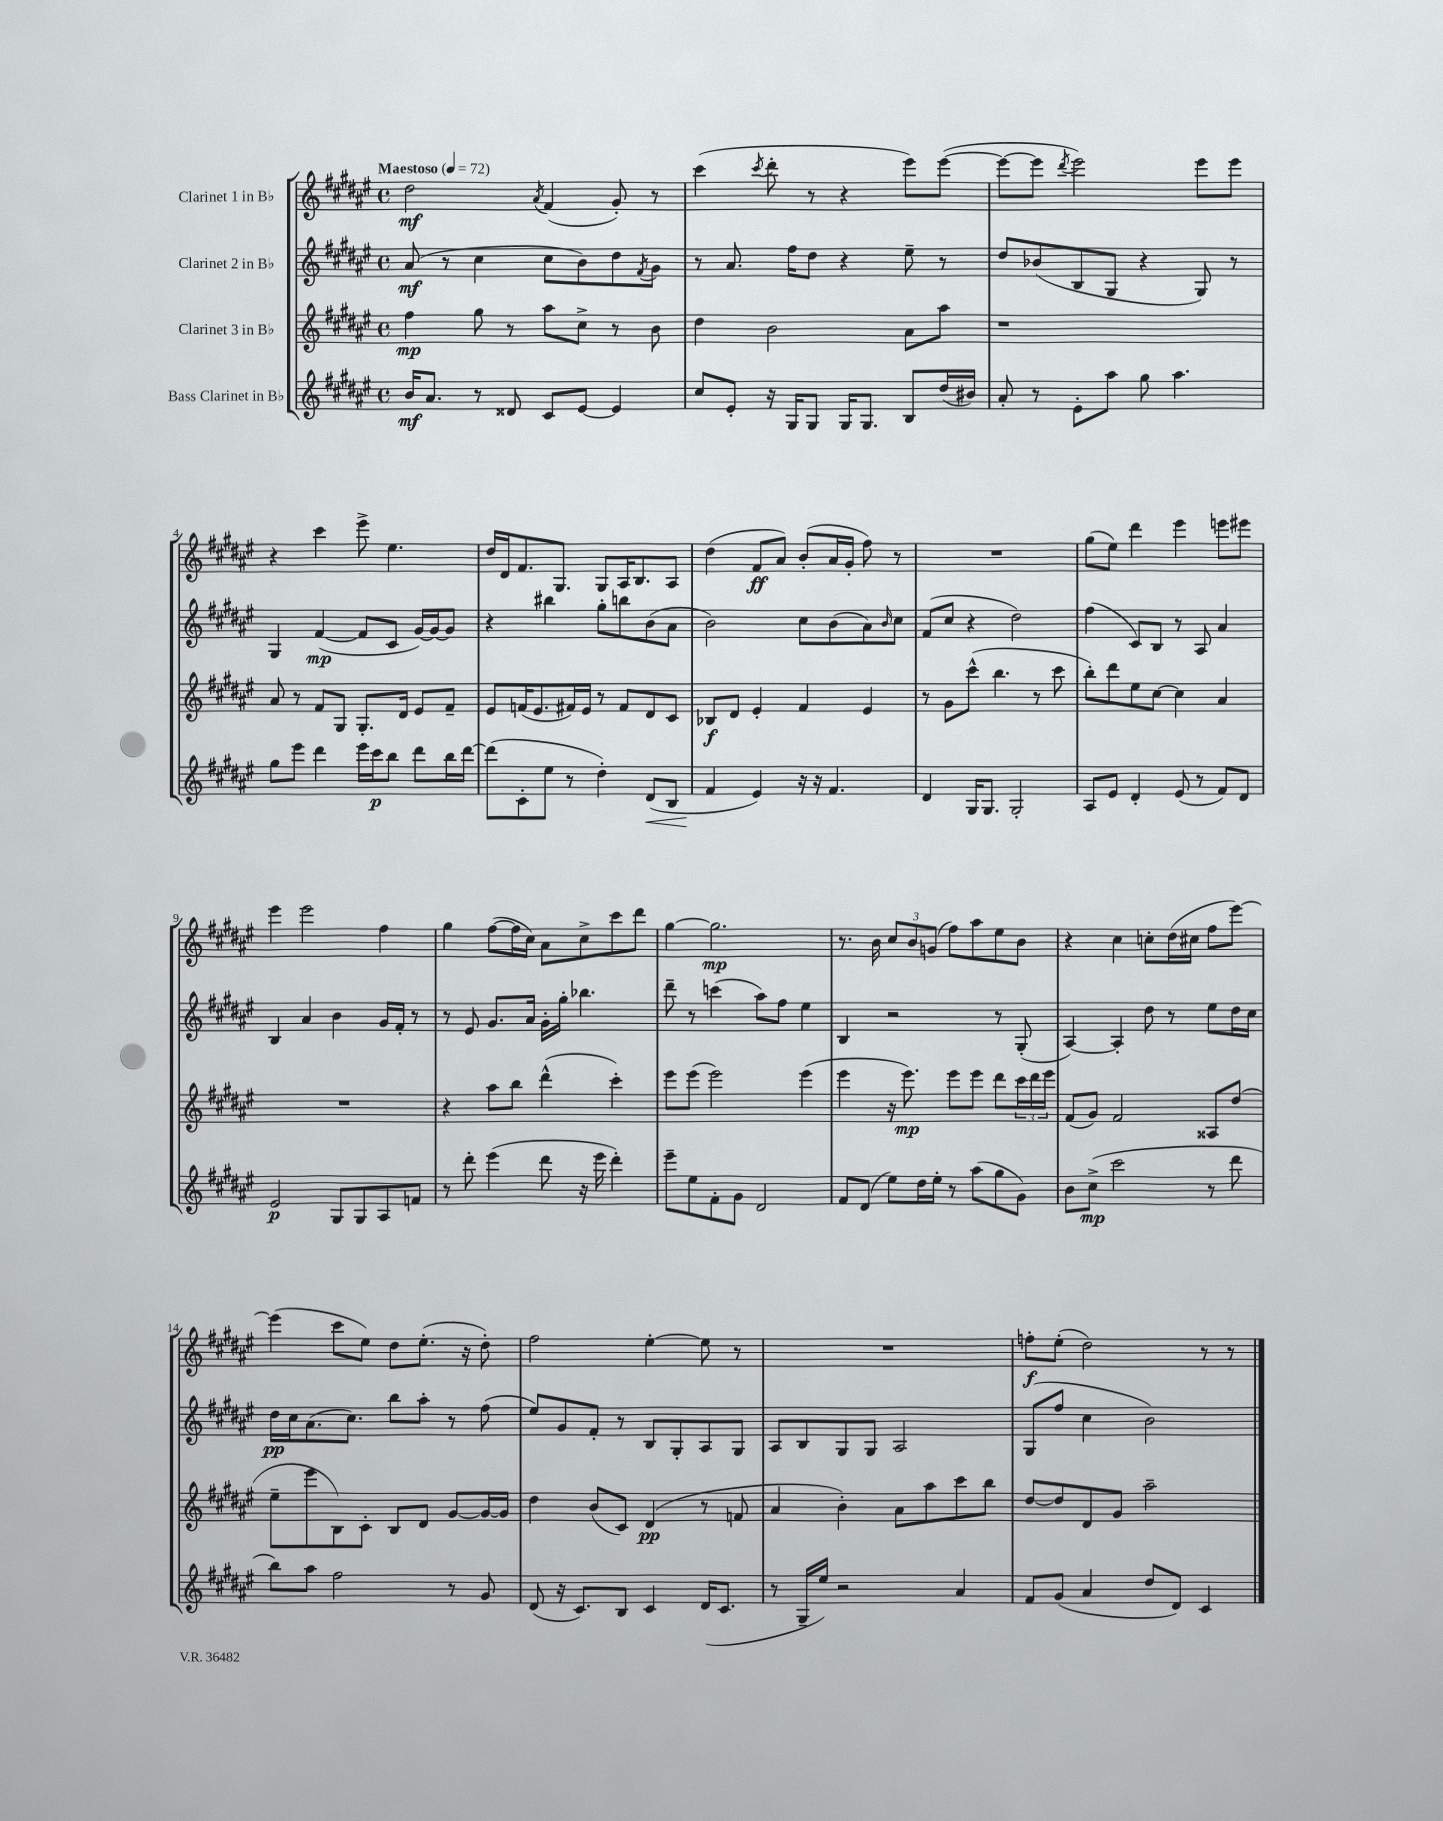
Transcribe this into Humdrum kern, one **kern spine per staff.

**kern	**kern	**kern	**kern
*staff4	*staff3	*staff2	*staff1
*clefG2	*clefG2	*clefG2	*clefG2
*k[f#c#g#d#a#e#]	*k[f#c#g#d#a#e#]	*k[f#c#g#d#a#e#]	*k[f#c#g#d#a#e#]
*M4/4	*M4/4	*M4/4	*M4/4
*met(c)	*met(c)	*met(c)	*met(c)
*MM72	*MM72	*MM72	*MM72
16b/LK	4ff#\	(8a#/	2dd#\
8.a#/J	.	.	.
.	.	8r	.
8r	8gg#\	4cc#\	.
8d##/	8r	.	.
.	.	.	8qa#/
8c#/L	8aa#\L	8cc#\L	(4f#/
[8e#/J	8cc#^\J	8b\)	.
4e#/]	8r	8dd#\	8g#'/)
.	.	8qf#/	.
.	8b\	8g#\J	8r
=	=	=	=
8cc#/L	4dd#\	8r	(4ccc#\
8e#'/J	.	8.a#/	.
.	.	.	8qccc#/
16r	2b\	.	8ddd#'\
16G#/LK	.	16ff#\LK	.
8G#/J	.	8dd#\J	8r
16G#/LK	.	4r	4r
8.G#/J	.	.	.
8B/L	8a#\L	8ee#~\	8eee#\L)
(16dd#/L	8aa#\J	8r	([8eee#\J
16b#/JJ)	.	.	.
=	=	=	=
8a#'/	1r	8dd#/L	8eee#\_L
8r	.	(8b-/	8eee#\]J
.	.	.	8qddd#/
8e#'\L	.	8B/	2eee#\)
8aa#\J	.	8G#/J	.
8gg#\	.	4r	.
4.aa#\	.	.	.
.	.	8G#/)	8eee#\L
.	.	8r	8eee#\J
=	=	=	=
8gg#\L	8a#/	4G#/	4r
8eee#\J	8r	.	.
4ddd#\	8f#/L	([4f#/	4ccc#\
.	8G#/J	.	.
16eee#\LL	8.G#'/L	8f#/]L	8eee#^\
16ccc#\J	.	.	.
8bb\J	.	8c#/J	4.ee#\
.	16d#/Jk	.	.
8ddd#\L	8e#/L	[16g#/LL)	.
.	.	16g#/_J	.
16bb\L	8f#~/J	8g#/]J	.
[16ddd#\JJ	.	.	.
=	=	=	=
(8ddd#\]L	8e#/L	4r	16dd#/LL
.	.	.	16d#/J
8c#'\	(16f/K	.	8.f#/
.	8.e#/	.	.
8ee#\J	.	4bb#\	.
.	.	.	8.G#/J
8r	16f#/L)	.	.
.	16e#/JJ	.	.
4dd#'\)	8r	8gg#'\L	8G#/L
.	8f#/L	8bb\	16A#/K
.	.	.	8.B/
(8d#/L	8d#/	(8b\	.
8B/J	8c#/J	8a#\J	8A#/J
=	=	=	=
4f#/	8B-/L	2b\)	(4dd#\
.	8d#/J	.	.
4e#/)	4e#'/	.	8f#/L
.	.	.	8a#/J)
16r	4f#/	8cc#\L	(8b'/L
16r	.	.	.
4.f#/	.	(8b\	16a#/L
.	.	.	16g#'/JJ
.	4e#/	8a#\)	8ff#\)
.	.	16qqb/	.
.	.	8cc#\J	8r
=	=	=	=
4d#/	8r	(8f#/L	1r
.	8g#\L	8cc#/J	.
16G#/LK	(8ccc#^^\J	4r	.
8.G#/J	.	.	.
.	4.bb\	.	.
2G#'/	.	2dd#\)	.
.	8r	.	.
.	8ccc#\	.	.
=	=	=	=
8A#/L	8bb'\L)	(4ff#\	(8gg#\L
8e#/J	8ddd#\	.	8ee#\J)
4d#'/	8ee#\	8c#/L)	4ddd#\
.	[8cc#\J	8B/J	.
(8e#/	4cc#\]	8r	4eee#\
8r	.	8A#/	.
8f#/L)	4a#/	4a#/	8eee\L
8d#/J	.	.	8eee#\J
=	=	=	=
2e#/	1r	4B/	4eee#\
.	.	4a#/	2eee#\
8G#/L	.	4b\	.
8G#/	.	.	.
8A#/	.	16g#/LL	4ff#\
.	.	16f#'/JJ	.
8f/J	.	8r	.
=	=	=	=
8r	4r	8r	4gg#\
8ddd#'\	.	8e#/	.
(4eee#\	8aa#\L	8.g#/L	([8ff#\L
.	8bb\J	.	16ff#\]L
.	.	16a#/Jk	16cc#\JJ)
8ddd#\	(4ddd#^^\	16g#'\LL	8a#\L
.	.	16gg#'\JJ	.
16r	.	4.bb-\	8cc#^\
16eee#\	.	.	.
4ddd#'\)	4ccc#'\)	.	8ccc#\
.	.	.	8ddd#\J
=	=	=	=
8eee#~\L	8eee#\L	8ddd#~\	[4gg#\
8ee#\	(8eee#\J	8r	.
8f#'\	2eee#\)	(4ccc\	2.gg#\]
8g#\J	.	.	.
2d#/	.	8aa#\L)	.
.	.	8ff#\J	.
.	(4eee#\	4ee#\	.
=	=	=	=
8f#/L	4eee#\	4B/	8.r
(8d#/J	.	.	.
.	.	.	16b\
8ee#\L)	16r	2r	12cc#/L
.	8.eee#\)	.	.
.	.	.	12b/
16dd#\L	.	.	.
.	.	.	(12g/J
16ee#'\JJ	.	.	.
8r	8eee#\L	.	8ff#\L)
(8aa#\L	8eee#\J	.	8aa#\
8gg#\	8ddd#\L	8r	8ee#\
8g#\J)	24ccc#\L	(8G#'/	8b\J
.	24ddd#\	.	.
.	24eee#\JJ	.	.
=	=	=	=
8b\L	(8f#/L	[4A#/)	4r
(8cc#^\J	8g#/J)	.	.
2ccc#\	2f#/	4A#'/]	4cc#\
.	.	8dd#\	8cc'\L
.	.	8r	(16dd#\L
.	.	.	16cc#\JJ
8r	8A##/L	8ee#\L	8ff#\L
8ddd#\	(8dd#/J	16dd#\L	[8eee#\J)
.	.	16cc#\JJ	.
=	=	=	=
8bb\L)	8ee#~\L	16dd#\LL	(4eee#\]
.	.	16cc#\J	.
8aa#\J	8eee#\	(8.a#\	.
2ff#\	8B\)	.	8ccc#\L
.	.	8.cc#\J)	.
.	8c#'\J	.	8ee#\J)
.	8B/L	8bb\L	8dd#\L
.	8d#/J	8aa#'\J	(8.ee#'\J
8r	[8g#/L	8r	.
.	.	.	16r
8g#/	16g#/_L	(8ff#\	8dd#'\)
.	16g#/]JJ	.	.
=	=	=	=
(8d#/	4dd#\	8ee#/L)	2ff#\
16r	.	8g#/	.
8.c#/L)	.	.	.
.	(8b/L	8f#'/J	.
8B/J	8c#/J)	8r	.
4c#/	(4d#/	8B/L	[4ee#'\
.	.	8G#'/	.
(16d#/LK	8r	8A#/	8ee#\]
8.c#/J	.	.	.
.	8f/	8G#/J	8r
=	=	=	=
8r	4a#/	8A#/L	1r
16G#~/LL	.	8B/	.
16ee#/JJ)	.	.	.
2r	4b'\)	8G#/	.
.	.	8G#/J	.
.	8a#\L	2A#/	.
.	8aa#\	.	.
4a#/	8ccc#\	.	.
.	8bb\J	.	.
=	=	=	=
8f#/L	[8dd#/L	(8G#/L	8ff'\L
(8g#/J	8dd#/]	8ff#/J	(8ee#'\J
4a#/	8d#/	4cc#\	2dd#\)
.	8g#/J	.	.
8dd#/L	2aa#~\	2b\)	.
8d#/J)	.	.	.
4c#/	.	.	8r
.	.	.	8r
==	==	==	==
*-	*-	*-	*-
